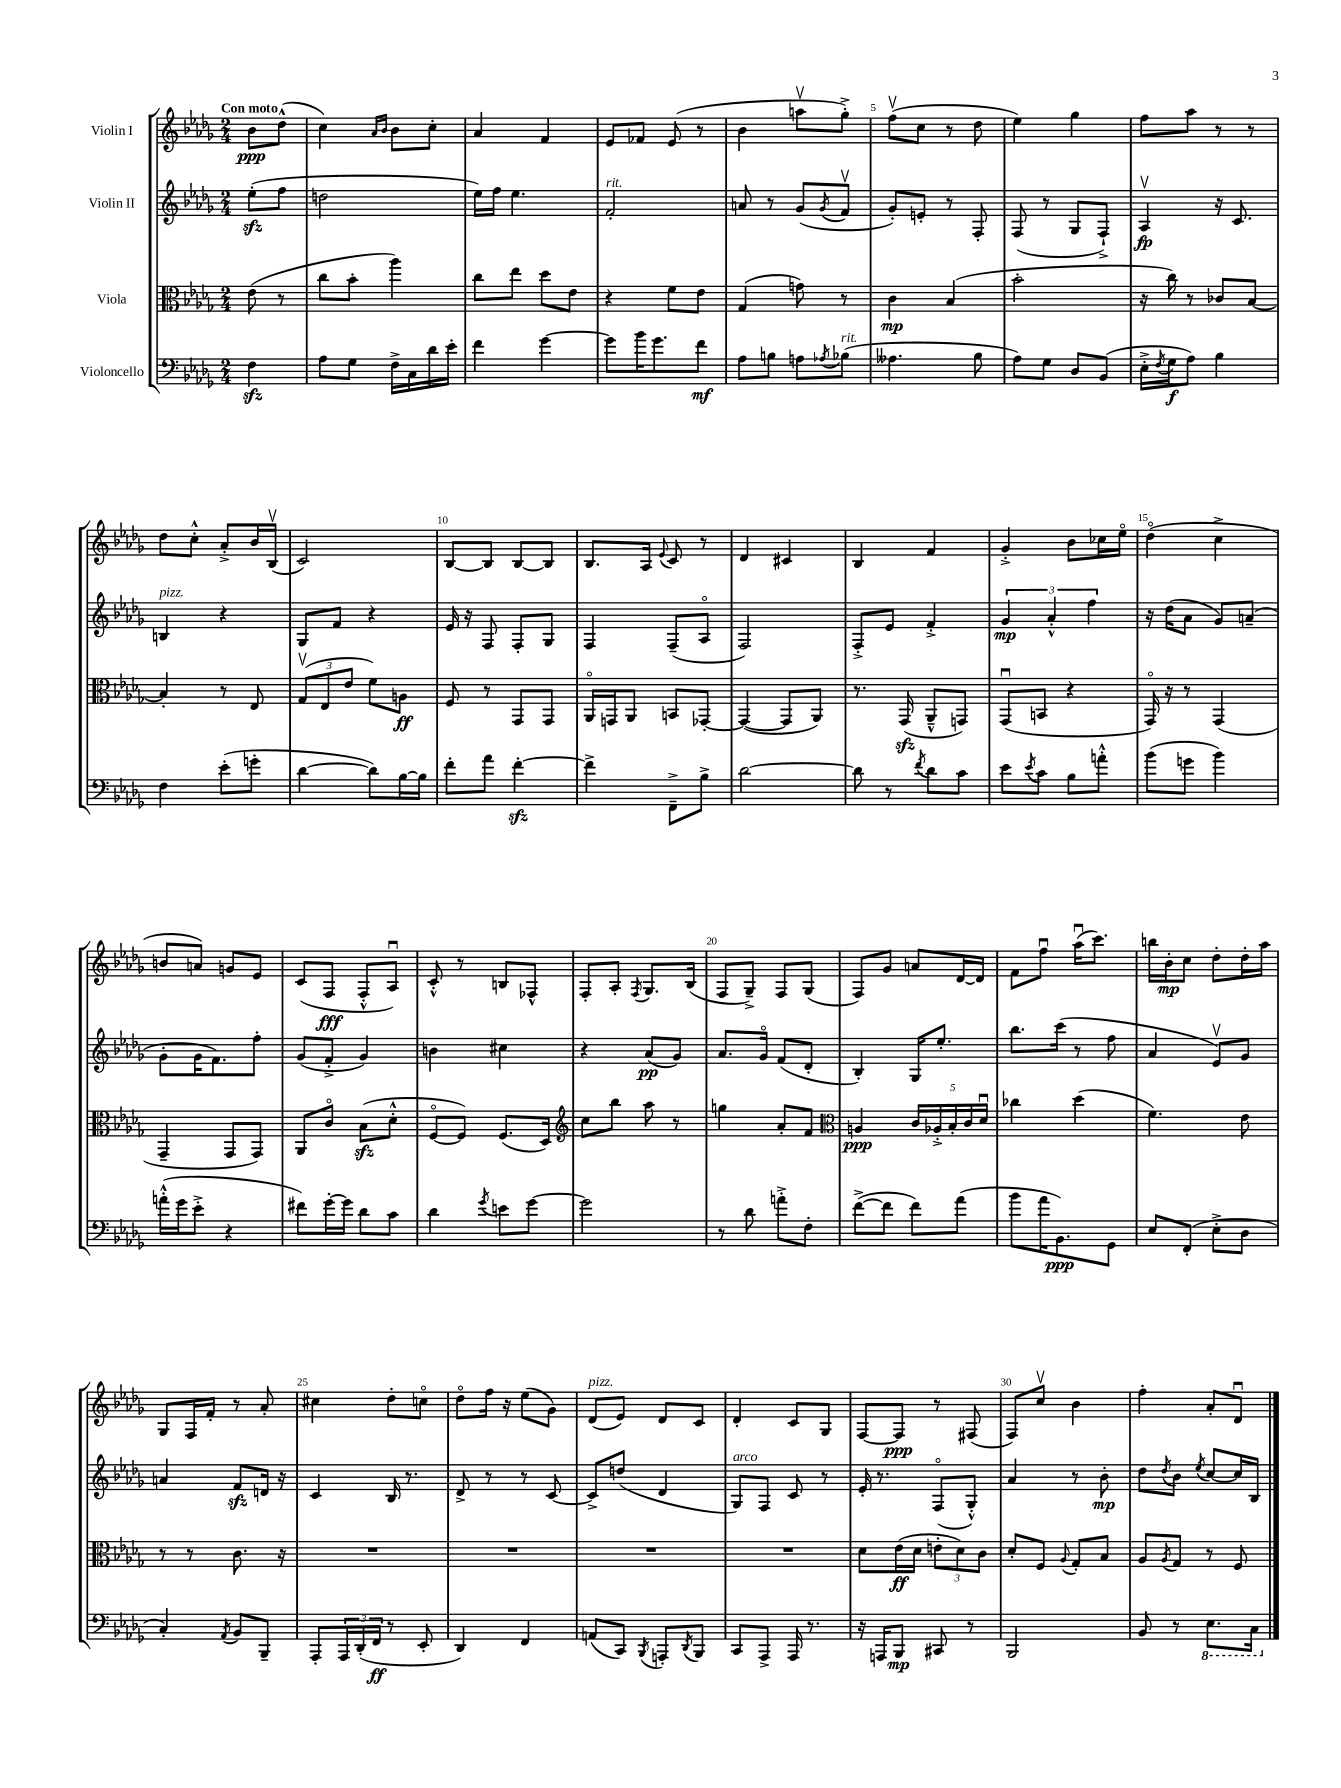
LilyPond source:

<<
\new StaffGroup <<
\new Staff = "s0" \with { instrumentName = "Violin I" } {
    \clef treble \key des \major \numericTimeSignature \time 2/4 \partial 4 \tempo "Con moto"
    bes'8\ppp des''8-^( |
    c''4) \grace { aes'16 bes'16 } bes'8 c''8-. |
    aes'4 f'4 |
    ees'8 fes'8 ees'8( r8 |
    bes'4 a''8\upbow ges''8-.->) |
    f''8\upbow( c''8 r8 des''8 |
    ees''4) ges''4 |
    f''8 aes''8 r8 r8 |
    des''8 c''8-.-^ aes'8-.-> bes'16 bes16\upbow( |
    c'2) |
    bes8~ bes8 bes8~ bes8 |
    bes8. aes16 \appoggiatura { ees'8 } c'8 r8 |
    des'4 cis'4 |
    bes4 f'4 |
    ges'4-.-> bes'8 ces''16 ees''16\flageolet |
    des''4\flageolet( c''4-> |
    b'8 a'8) g'8 ees'8 |
    c'8( f8\fff f8-.-^ aes8\downbow) |
    c'8-.-^ r8 b8 fes8-^ |
    f8-. aes8-. \acciaccatura { f8 } ges8. bes16( |
    f8 ges8--->) f8 ges8( |
    f8) ges'8 a'8 des'16~ des'16 |
    f'8 f''8\downbow aes''16\downbow( c'''8.) |
    b''16 bes'16-.\mp c''8 des''8-. des''16-. aes''16 |
    ges8 f16 f'16-. r8 aes'8-. |
    cis''4 des''8-. c''8\flageolet |
    des''8\flageolet f''16 r16 ees''8( ges'8) |
    des'8^\markup { \italic "pizz." }( ees'8) des'8 c'8 |
    des'4-. c'8 ges8 |
    f8~ f8\ppp r8 fis8( |
    f8) c''8\upbow bes'4 |
    f''4-. aes'8-. des'8\downbow \bar "|." |
}
\new Staff = "s1" \with { instrumentName = "Violin II" } {
    \clef treble \key des \major \numericTimeSignature \time 2/4 \partial 4
    ees''8-.\sfz( f''8 |
    d''2 |
    ees''16) f''16 ees''4. |
    f'2-.^\markup { \italic "rit." } |
    a'8 r8 ges'8( \acciaccatura { ges'8 } f'8\upbow |
    ges'8-.) e'8-. r8 f8-. |
    f8( r8 ges8 f8-!->) |
    aes4\upbow\fp r16 c'8. |
    b4^\markup { \italic "pizz." } r4 |
    ges8 f'8 r4 |
    ees'16 r16 f8 f8-. ges8 |
    f4 f8--( aes8\flageolet |
    f2) |
    f8-.-> ees'8 f'4-.-> |
    \tuplet 3/2 { ges'4\mp aes'4-.-^ f''4 } |
    r16 des''16( aes'8 ges'8) a'8--( |
    ges'8-. ges'16 f'8.) f''8-. |
    ges'8( f'8-.-> ges'4) |
    b'4 cis''4 |
    r4 aes'8\pp( ges'8) |
    aes'8. ges'16\flageolet f'8( des'8-. |
    bes4-.) ges16 ees''8.-. |
    bes''8. c'''16( r8 f''8 |
    aes'4 ees'8\upbow) ges'8 |
    a'4 f'8\sfz d'16 r16 |
    c'4 bes16 r8. |
    des'8-> r8 r8 c'8~ |
    c'8-> d''8( des'4 |
    ges8^\markup { \italic "arco" }) f8 c'8 r8 |
    ees'16-. r8. f8\flageolet( ges8-.-^) |
    aes'4 r8 bes'8-.\mp |
    des''8 \acciaccatura { des''8 } bes'8 \acciaccatura { ees''8 } c''8~ c''16 bes16 \bar "|." |
}
\new Staff = "s2" \with { instrumentName = "Viola" } {
    \clef alto \key des \major \numericTimeSignature \time 2/4 \partial 4
    ees'8( r8 |
    c''8 bes'8-. aes''4) |
    c''8 ees''8 des''8 ees'8 |
    r4 f'8 ees'8 |
    ges4( g'8) r8 |
    c'4\mp bes4( |
    bes'2-. |
    r16 c''16) r8 ces'8 bes8~ |
    bes4-. r8 ees8 |
    \tuplet 3/2 { ges8\upbow( ees8 ees'8 } f'8) a8\ff |
    f8 r8 ges,8 ges,8 |
    aes,16\flageolet g,16 aes,8 b,8 ges,8~-. |
    ges,4~( ges,8 aes,8) |
    r8. ges,16\sfz( aes,8---^ g,8) |
    ges,8\downbow( b,8 r4 |
    ges,16\flageolet) r16 r8 ges,4( |
    ges,4-- ges,8 ges,8) |
    aes,8 c'8\flageolet bes8\sfz( des'8-.-^ |
    f8~\flageolet f8) f8.( des16) |
    \clef treble c''8 bes''8 aes''8 r8 |
    g''4 aes'8-. f'8 |
    \clef alto a4\ppp \tuplet 5/4 { c'16 aes16-.-> bes16-. c'16 des'16\downbow } |
    ces''4 des''4( |
    f'4.) ees'8 |
    r8 r8 c'8. r16 |
    R2 |
    R2 |
    R2 |
    R2 |
    des'8 ees'16\ff( des'16 \tuplet 3/2 { e'8-. des'8) c'8 } |
    des'8-. f8 \appoggiatura { aes8 } ges8-. bes8 |
    aes8 \acciaccatura { aes8 } ges8 r8 f8 \bar "|." |
}
\new Staff = "s3" \with { instrumentName = "Violoncello" } {
    \clef bass \key des \major \numericTimeSignature \time 2/4 \partial 4
    f4\sfz |
    aes8 ges8 f16-> c16 des'16 ees'16-. |
    f'4 ges'4~ |
    ges'8 bes'16 ges'8. f'8\mf |
    aes8 b8 a8 \acciaccatura { aes8 } bes8^\markup { \italic "rit." }( |
    aeses4. bes8 |
    aes8) ges8 des8 bes,8( |
    ees16-.-> \acciaccatura { f8 } ges16\f aes8) bes4 |
    f4 ees'8-.( g'8-. |
    des'4~ des'8) bes16~ bes16 |
    f'8-. aes'8 f'4~-.\sfz |
    f'4-> f,8---> bes8-> |
    des'2~ |
    des'8 r8 \acciaccatura { f'8 } des'8 c'8 |
    ees'8 \acciaccatura { ees'8 } c'8 bes8 a'8-.-^ |
    bes'8( g'8 bes'4) |
    a'16-.-^( ges'16 ees'8-.-> r4 |
    fis'8) ges'16~-. ges'16 des'8 c'8 |
    des'4 \acciaccatura { ges'8 } e'8 ges'8~ |
    ges'2 |
    r8 des'8 a'8-.-> f8-. |
    f'8~->( f'8 f'8) aes'8( |
    bes'8 aes'16 bes,8.\ppp) ges,8 |
    ees8 f,8-.( ees8-.-> des8 |
    c4-.) \acciaccatura { aes,8 } bes,8 bes,,8-- |
    aes,,8-. \tuplet 3/2 { aes,,16 des,16-.( f,16\ff } r8 ees,8-. |
    des,4) f,4 |
    a,8( c,8) \acciaccatura { bes,,8 } a,,8-. \acciaccatura { des,8 } bes,,8 |
    c,8 aes,,8-> aes,,16 r8. |
    r16 a,,16 bes,,8\mp cis,8 r8 |
    bes,,2 |
    bes,8 r8 \ottava #-1 ees,8. c,16 \ottava #0 \bar "|." |
}
>>
>>
\layout { \context { \Score \override BarNumber.break-visibility = ##(#f #t #t) barNumberVisibility = #(every-nth-bar-number-visible 5) } }
